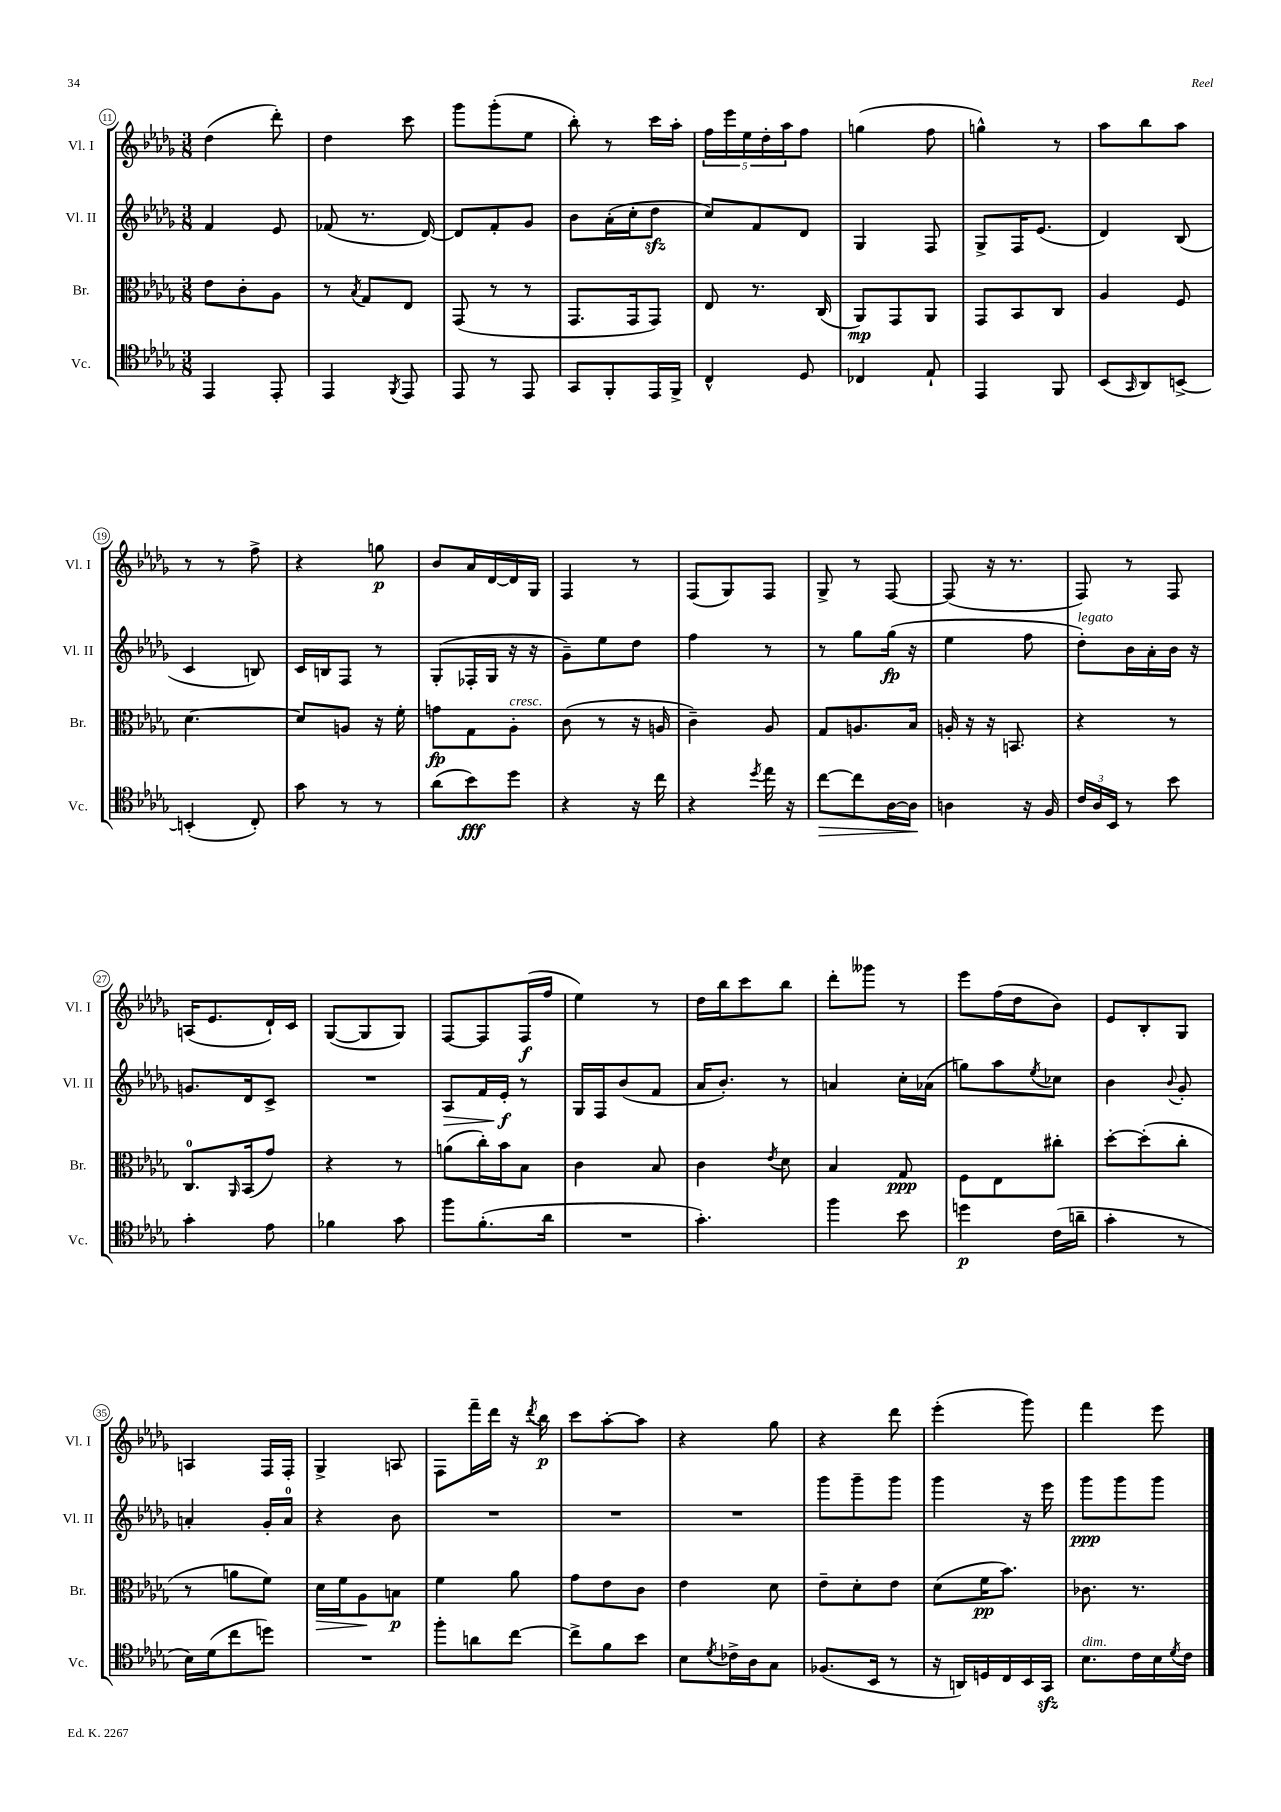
<<
\new StaffGroup <<
\new Staff = "s0" \with { instrumentName = "Vl. I" shortInstrumentName = "Vl. I" } {
    \clef treble \key des \major \numericTimeSignature \time 3/8
    des''4( des'''8-.) |
    des''4 c'''8 |
    ges'''8 ges'''8-.( ees''8 |
    bes''8-.) r8 c'''16 aes''16-. |
    \tuplet 5/4 { f''16 ees'''16 ees''16 des''16-. aes''16 } f''8 |
    g''4( f''8 |
    g''4-^) r8 |
    aes''8 bes''8 aes''8 |
    r8 r8 f''8-> |
    r4 g''8\p |
    bes'8 aes'16 des'16~ des'16 ges16 |
    f4 r8 |
    f8( ges8) f8 |
    ges8-> r8 f8~ |
    f8( r16 r8. |
    f8) r8 f8 |
    a16( ees'8. des'16-!) c'16 |
    ges8~( ges8 ges8) |
    f8~ f8 f16\f( f''16 |
    ees''4) r8 |
    des''16 bes''16 c'''8 bes''8 |
    des'''8-. geses'''8 r8 |
    ees'''8 f''16( des''16 bes'8) |
    ees'8 bes8-. ges8 |
    a4 f16 f16-. |
    ges4-> a8 |
    f8 f'''16-- des'''16 r16 \acciaccatura { des'''8 } bes''16\p |
    c'''8 aes''8~-. aes''8 |
    r4 ges''8 |
    r4 des'''8 |
    ees'''4-.( ges'''8) |
    f'''4 ees'''8 \bar "|." |
}
\new Staff = "s1" \with { instrumentName = "Vl. II" shortInstrumentName = "Vl. II" } {
    \clef treble \key des \major \numericTimeSignature \time 3/8
    f'4 ees'8 |
    fes'8( r8. des'16~) |
    des'8 f'8-. ges'8 |
    bes'8 aes'16-.( c''16-. des''8\sfz |
    c''8) f'8 des'8 |
    ges4 f8 |
    ges8-> f16 ees'8.( |
    des'4) bes8( |
    c'4 b8) |
    c'16 b16 f8 r8 |
    ges8-.( fes16-. ges16 r16 r16 |
    ges'8--) ees''8 des''8 |
    f''4 r8 |
    r8 ges''8 ges''16\fp( r16 |
    ees''4 f''8 |
    des''8-.^\markup { \italic "legato" }) bes'16 aes'16-. bes'16 r16 |
    g'8. des'16 c'8-> |
    R4. |
    aes8\> f'16 ees'16-.\f\! r8 |
    ges16 f16 bes'8( f'8 |
    aes'16 bes'8.-.) r8 |
    a'4 c''16-. aes'16( |
    g''8) aes''8 \acciaccatura { ees''8 } ces''8 |
    bes'4 \appoggiatura { bes'8 } ges'8-. |
    a'4-. ges'16-. a'16-0 |
    r4 bes'8 |
    R4. |
    R4. |
    R4. |
    ges'''8 ges'''8-- ges'''8 |
    ges'''4 r16 ees'''16 |
    ges'''8\ppp ges'''8 ges'''8 \bar "|." |
}
\new Staff = "s2" \with { instrumentName = "Br." shortInstrumentName = "Br." } {
    \clef alto \key des \major \numericTimeSignature \time 3/8
    ees'8 c'8-. aes8 |
    r8 \acciaccatura { bes8 } ges8 ees8 |
    ges,8( r8 r8 |
    ges,8. ges,16 ges,8) |
    ees8 r8. c16( |
    aes,8\mp) ges,8 aes,8 |
    ges,8 bes,8 c8 |
    aes4 f8 |
    des'4.~ |
    des'8 a8 r16 f'16-. |
    g'8\fp ges8 aes8-.^\markup { \italic "cresc." } |
    c'8( r8 r16 a16 |
    c'4--) aes8 |
    ges8 a8. bes16 |
    a16-. r16 r16 b,8. |
    r4 r8 |
    c8.-0 \grace { aes,16 } bes,16( ges'8) |
    r4 r8 |
    a'8( c''16-.) bes'16 bes8 |
    c'4 bes8 |
    c'4 \acciaccatura { ees'8 } des'8 |
    bes4 ges8\ppp |
    f8 ees8 cis''8-. |
    des''8~-. des''8-.( c''8-. |
    r8 a'8 f'8) |
    des'16\> f'16 aes8\! b8\p |
    f'4 aes'8 |
    ges'8 ees'8 c'8 |
    ees'4 des'8 |
    ees'8-- des'8-. ees'8 |
    des'8( f'16\pp bes'8.) |
    ces'8. r8. \bar "|." |
}
\new Staff = "s3" \with { instrumentName = "Vc." shortInstrumentName = "Vc." } {
    \clef tenor \key des \major \numericTimeSignature \time 3/8
    ees,4 ees,8-. |
    ees,4 \acciaccatura { f,8 } ees,8 |
    ees,8 r8 ees,8 |
    ges,8 f,8-. ees,16 f,16-> |
    c4-^ des8 |
    ces4 ees8-! |
    ees,4 f,8 |
    bes,8( \grace { ges,16 } aes,8) b,8~-> |
    b,4-.( c8-.) |
    ges'8 r8 r8 |
    aes'8( bes'8\fff) des''8 |
    r4 r16 c''16 |
    r4 \acciaccatura { des''8 } ees''16 r16 |
    c''8~\> c''8 aes16~ aes16\! |
    a4 r16 f16 |
    \tuplet 3/2 { c'16 aes16 bes,16 } r8 bes'8 |
    ges'4-. ees'8 |
    fes'4 ges'8 |
    f''8 f'8.-.( aes'16 |
    R4. |
    ges'4.-.) |
    f''4 bes'8 |
    d''4\p c'16( a'16-- |
    ges'4-. r8 |
    bes16) des'16( c''8 d''8) |
    R4. |
    f''8-. a'8 c''8~ |
    c''8-> f'8 bes'8 |
    bes8 \acciaccatura { des'8 } ces'16-> aes16 ges8 |
    fes8.( bes,16 r8 |
    r16 a,16) d16 c16 bes,16 ges,16\sfz |
    bes8.^\markup { \italic "dim." } c'16 bes16 \acciaccatura { des'8 } c'16 \bar "|." |
}
>>
>>
\layout { \context { \Score currentBarNumber = #11 \override BarNumber.stencil = #(make-stencil-circler 0.1 0.3 ly:text-interface::print) } }
